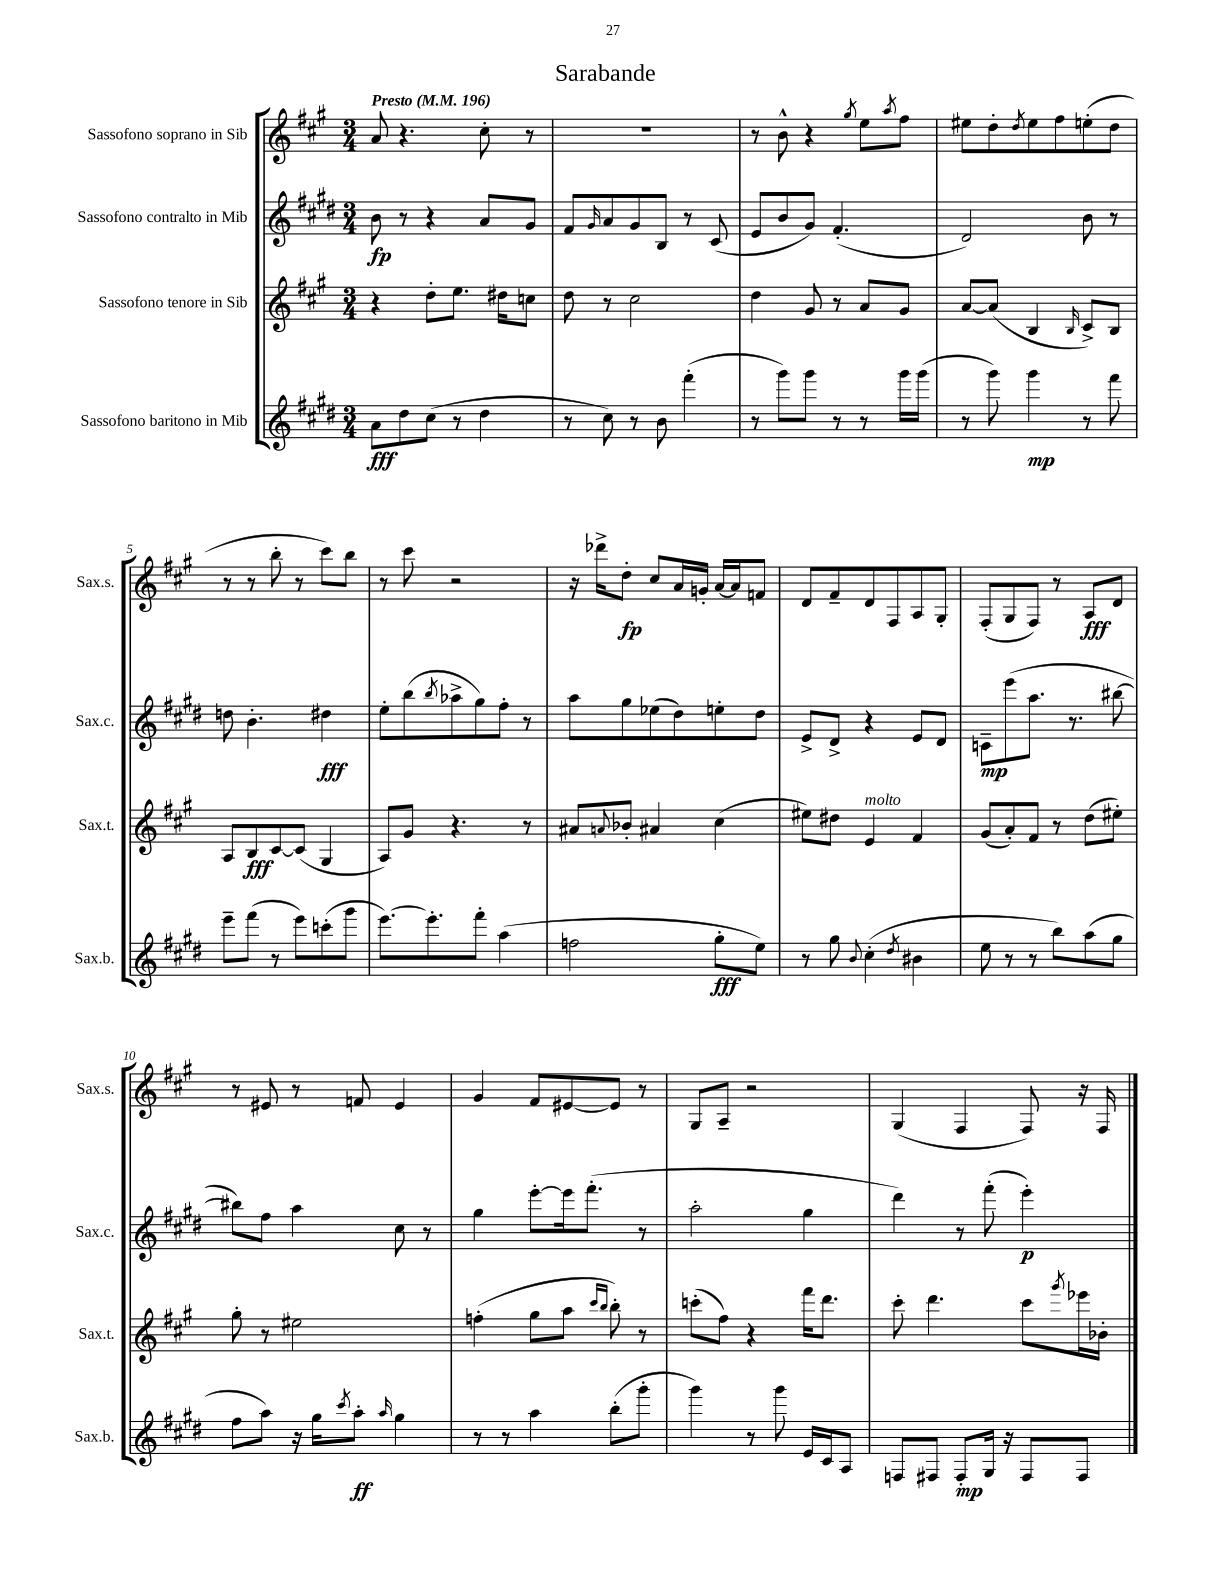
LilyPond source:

\header { title = "Sarabande" }
<<
\new StaffGroup <<
\new Staff = "s0" \with { instrumentName = "Sassofono soprano in Sib" shortInstrumentName = "Sax.s." } {
    \clef treble \key a \major \numericTimeSignature \time 3/4 \tempo "Presto" 4 = 196
    a'8 r4. cis''8-. r8 |
    R2. |
    r8 b'8-^ r4 \acciaccatura { gis''8 } e''8 \acciaccatura { a''8 } fis''8 |
    eis''8 d''8-. \acciaccatura { d''8 } eis''8 fis''8 e''8-.( d''8 |
    r8 r8 b''8-. r8 cis'''8) b''8 |
    r8 cis'''8 r2 |
    r16 des'''16-> d''8-.\fp cis''8 a'16 g'16-. a'16~ a'16 f'8 |
    d'8 fis'8-- d'8 fis8 a8 gis8-. |
    fis8-.( gis8 fis8) r8 a8\fff d'8 |
    r8 eis'8 r8 f'8 eis'4 |
    gis'4 fis'8 eis'8~ eis'8 r8 |
    gis8 a8-- r2 |
    gis4( fis4 fis8) r16 fis16 \bar "|." |
}
\new Staff = "s1" \with { instrumentName = "Sassofono contralto in Mib" shortInstrumentName = "Sax.c." } {
    \clef treble \key e \major \numericTimeSignature \time 3/4
    b'8\fp r8 r4 a'8 gis'8 |
    fis'8 \grace { gis'16 } a'8 gis'8 b8 r8 cis'8( |
    e'8 b'8 gis'8) fis'4.-.( |
    dis'2) b'8 r8 |
    d''8 b'4.-. dis''4\fff |
    e''8-. b''8( \acciaccatura { b''8 } aes''8-> gis''8) fis''8-. r8 |
    a''8 gis''8 ees''8( dis''8) e''8-. dis''8 |
    e'8-> dis'8-> r4 e'8 dis'8 |
    c'8--\mp e'''8( a''8. r8. bis''8~ |
    bis''8) fis''8 a''4 cis''8 r8 |
    gis''4 e'''8~-. e'''16 fis'''8.-.( r8 |
    a''2-. gis''4 |
    dis'''4) r8 fis'''8-.( e'''4-.\p) \bar "|." |
}
\new Staff = "s2" \with { instrumentName = "Sassofono tenore in Sib" shortInstrumentName = "Sax.t." } {
    \clef treble \key a \major \numericTimeSignature \time 3/4
    r4 d''8-. e''8. dis''16 c''8 |
    d''8 r8 cis''2 |
    d''4 gis'8 r8 a'8 gis'8 |
    a'8~ a'8( b4 \grace { b16 } cis'8->) b8 |
    a8 b8\fff cis'8~ cis'8( gis4 |
    a8) gis'8 r4. r8 |
    ais'8 \appoggiatura { a'8 } bes'8-. ais'4 cis''4( |
    eis''8) dis''8 e'4^\markup { \italic "molto" } fis'4 |
    gis'8( a'8-.) fis'8 r8 d''8( eis''8-.) |
    gis''8-. r8 eis''2 |
    f''4-.( gis''8 a''8 \grace { cis'''16 b''16 } b''8-.) r8 |
    c'''8-.( fis''8) r4 fis'''16 d'''8. |
    cis'''8-. d'''4. cis'''8 \acciaccatura { gis'''8 } ees'''16 bes'16-. \bar "|." |
}
\new Staff = "s3" \with { instrumentName = "Sassofono baritono in Mib" shortInstrumentName = "Sax.b." } {
    \clef treble \key e \major \numericTimeSignature \time 3/4
    a'8\fff dis''8 cis''8( r8 dis''4 |
    r8 cis''8) r8 b'8 fis'''4-.( |
    r8 gis'''8) gis'''8 r8 r8 gis'''16 gis'''16( |
    r8 gis'''8) gis'''4\mp r8 fis'''8 |
    e'''8-- fis'''8( r8 e'''8) c'''8-.( gis'''8 |
    e'''8.~) e'''8.-. fis'''8-. a''4( |
    f''2 gis''8-.\fff e''8) |
    r8 gis''8 \appoggiatura { b'8 } cis''4-.( \acciaccatura { dis''8 } bis'4 |
    e''8 r8 r8 b''8) a''8( gis''8 |
    fis''8 a''8) r16 gis''16 \acciaccatura { cis'''8 } a''8-.\ff \grace { a''16 } gis''4 |
    r8 r8 a''4 b''8-.( gis'''8-. |
    gis'''4) r8 gis'''8 e'16 cis'16 a8 |
    f8 fis8 fis8-.\mp gis16 r16 fis8 fis8 \bar "|." |
}
>>
>>
